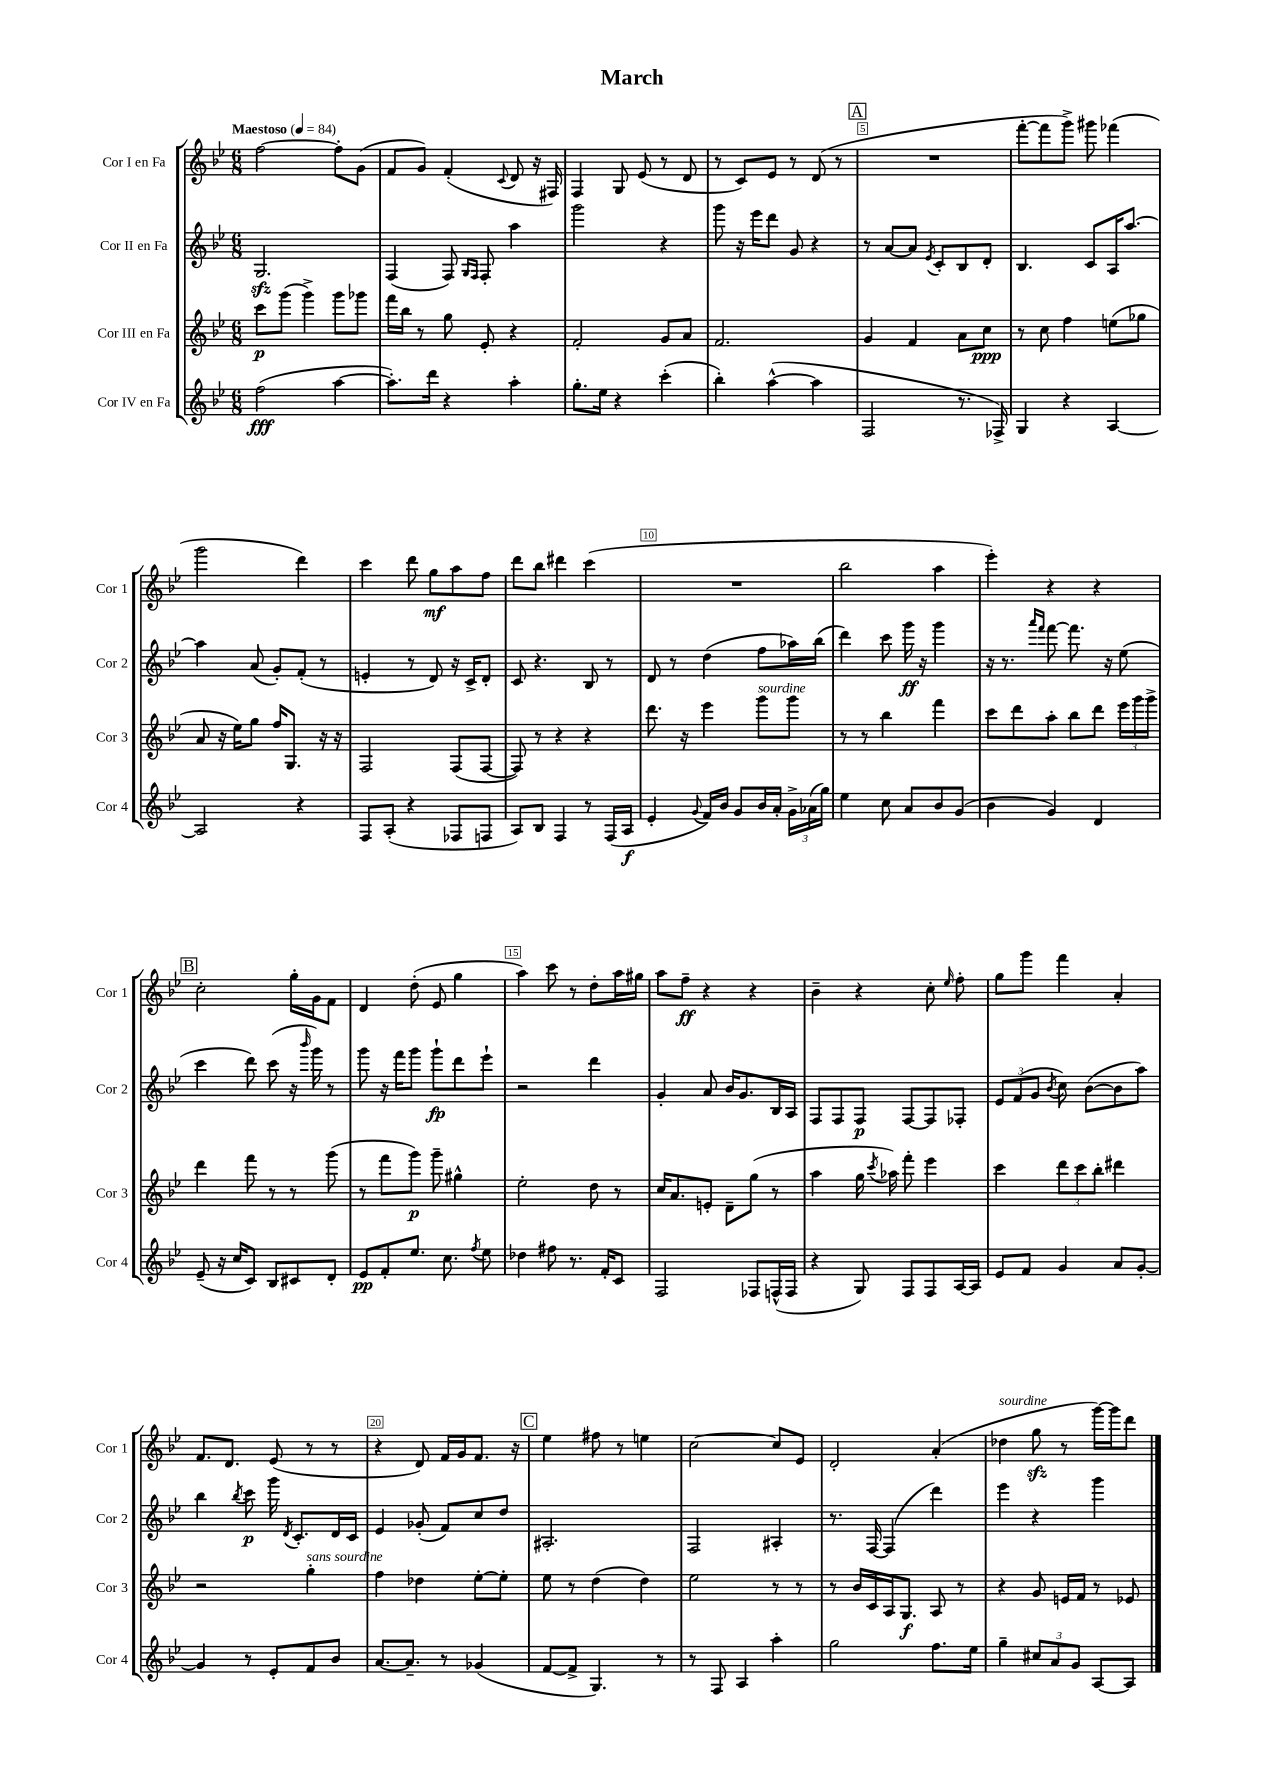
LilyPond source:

\header { title = "March" }
<<
\new StaffGroup <<
\new Staff = "s0" \with { instrumentName = "Cor I en Fa" shortInstrumentName = "Cor 1" } {
    \clef treble \key bes \major \numericTimeSignature \time 6/8 \tempo "Maestoso" 4 = 84
    \autoBeamOff f''2~ f''8[-. g'8]( |
    f'8[ g'8]) f'4-.( \appoggiatura { c'8 } d'8 r16 fis16) |
    f4 g8 ees'8( r8 d'8 |
    r8 c'8[) ees'8] r8 d'8( r8 |
    \mark \markup { \box "A" } R2. |
    f'''8[~-. f'''8 g'''8]->) gis'''8 fes'''4( |
    g'''2 d'''4) |
    c'''4 d'''8 g''8[\mf a''8 f''8] |
    d'''8[ bes''8] dis'''4 c'''4( |
    R2. |
    bes''2 a''4 |
    ees'''4-.) r4 r4 |
    \mark \markup { \box "B" } c''2-. g''16[-. g'16 f'8] |
    d'4 d''8-.( ees'8 g''4 |
    a''4) c'''8 r8 d''8[-. a''16 gis''16] |
    a''8[ f''8]--\ff r4 r4 |
    bes'4-- r4 c''8-. \grace { ees''16 } f''8-. |
    g''8[ g'''8] f'''4 a'4-. |
    f'8.[ d'8.] ees'8( r8 r8 |
    r4 d'8) f'16[ g'16 f'8.] r16 |
    \mark \markup { \box "C" } ees''4 fis''8 r8 e''4 |
    c''2~ c''8[ ees'8] |
    d'2-. a'4-.( |
    des''4^\markup { \italic "sourdine" } g''8\sfz r8 g'''16[~) g'''16 d'''8] \bar "|." |
}
\new Staff = "s1" \with { instrumentName = "Cor II en Fa" shortInstrumentName = "Cor 2" } {
    \clef treble \key bes \major \numericTimeSignature \time 6/8
    \autoBeamOff g2.\sfz |
    f4( f8) \grace { g16[ f16] } f8-. a''4 |
    g'''2 r4 |
    g'''8 r16 ees'''16[ d'''8] g'8 r4 |
    \mark \markup { \box "A" } r8 a'8[~ a'8] \acciaccatura { ees'8 } c'8[-. bes8 d'8]-. |
    bes4. c'8[ a16 a''8.]~ |
    a''4 a'8( g'8[-.) f'8]-.( r8 |
    e'4-. r8 d'8) r16 c'16[-> d'8]-. |
    c'8 r4. bes8 r8 |
    d'8 r8 d''4( f''8[ aes''16) bes''16]( |
    d'''4) c'''8 g'''16\ff r16 g'''4 |
    r16 r8. \grace { a'''16[ f'''16] } f'''8~ f'''8. r16 ees''8( |
    \mark \markup { \box "B" } c'''4 d'''8) c'''8( r16 \grace { bes'''16 } g'''16) r8 |
    g'''8 r16 f'''16[ g'''8] g'''8[-!\fp d'''8 ees'''8]-! |
    r2 d'''4 |
    g'4-. a'8 bes'16[ g'8. bes16 a16] |
    f8[ f8 f8]\p f8[~ f8 fes8]-. |
    \tuplet 3/2 { ees'8[ f'8( g'8] } \acciaccatura { bes'8 } c''8) bes'8[~( bes'8 a''8]) |
    bes''4 \acciaccatura { bes''8 } c'''8\p g'''16 \acciaccatura { d'8 } c'8.[-. d'16 c'16] |
    ees'4 ges'8-.( f'8[) c''8 d''8] |
    \mark \markup { \box "C" } ais2.-. |
    f2 ais4-. |
    r8. f16~ f4( d'''4) |
    ees'''4 r4 g'''4 \bar "|." |
}
\new Staff = "s2" \with { instrumentName = "Cor III en Fa" shortInstrumentName = "Cor 3" } {
    \clef treble \key bes \major \numericTimeSignature \time 6/8
    \autoBeamOff c'''8[\p g'''8]( g'''4->) g'''8[ ges'''8] |
    f'''16[ bes''16] r8 g''8 ees'8-. r4 |
    f'2-. g'8[ a'8] |
    f'2. |
    \mark \markup { \box "A" } g'4 f'4 a'8[ c''8]\ppp |
    r8 c''8 f''4 e''8[( ges''8] |
    a'8 r16 ees''16[) g''8] f''16[ g8.] r16 r16 |
    f2 f8[( f8]~ |
    f8) r8 r4 r4 |
    d'''8. r16 ees'''4 g'''8[^\markup { \italic "sourdine" } g'''8] |
    r8 r8 bes''4 f'''4 |
    c'''8[ d'''8 a''8]-. bes''8[ d'''8] \tuplet 3/2 { ees'''16[ g'''16 g'''16]-> } |
    \mark \markup { \box "B" } d'''4 f'''8 r8 r8 g'''8( |
    r8 f'''8[ g'''8]\p) g'''8-- gis''4-^ |
    ees''2-. d''8 r8 |
    c''16[ a'8. e'8]-. d'8[-- g''8]( r8 |
    a''4 g''16 \acciaccatura { c'''8 } aes''16) f'''8-. ees'''4 |
    c'''4 \tuplet 3/2 { d'''8[ c'''8 bes''8]-. } dis'''4 |
    r2 g''4-.^\markup { \italic "sans sourdine" } |
    f''4 des''4 ees''8[~-. ees''8]-. |
    \mark \markup { \box "C" } ees''8 r8 d''4( d''4) |
    ees''2 r8 r8 |
    r8 bes'16[ c'16 a16 g8.]\f a8 r8 |
    r4 g'8 e'16[ f'16] r8 ees'8 \bar "|." |
}
\new Staff = "s3" \with { instrumentName = "Cor IV en Fa" shortInstrumentName = "Cor 4" } {
    \clef treble \key bes \major \numericTimeSignature \time 6/8
    \autoBeamOff f''2\fff( a''4~ |
    a''8.[-.) d'''16] r4 a''4-. |
    g''8.[-. ees''16] r4 c'''4-.( |
    bes''4-.) a''4~-^( a''4 |
    \mark \markup { \box "A" } f2 r8. fes16->) |
    g4 r4 a4~ |
    a2 r4 |
    f8[ a8]-.( r4 fes8[ f8] |
    a8[) bes8] f4 r8 f16[( a16]\f |
    ees'4-. \appoggiatura { g'8 } f'16[) bes'16] g'8[ bes'16 a'16]-. \tuplet 3/2 { g'16[-> aes'16( g''16]) } |
    ees''4 c''8 a'8[ bes'8 g'8]( |
    bes'4 g'4) d'4 |
    \mark \markup { \box "B" } ees'8--( r16 c''16[ c'8]) bes8[ cis'8 d'8]-. |
    ees'8[\pp f'8-. ees''8.] c''8. \acciaccatura { f''8 } ees''8 |
    des''4 fis''8 r8. f'16[-. c'8] |
    f2 fes8[ f16-^( f16] |
    r4 g8) f8[ f8 a16~ a16] |
    ees'8[ f'8] g'4 a'8[ g'8]~-. |
    g'4 r8 ees'8[-. f'8 bes'8] |
    a'8.[~ a'8.]-- r8 ges'4( |
    \mark \markup { \box "C" } f'8[~ f'8]-> g4.) r8 |
    r8 f8 a4 a''4-. |
    g''2 f''8.[ ees''16] |
    g''4-- \tuplet 3/2 { cis''8[ a'8 g'8] } a8[~ a8] \bar "|." |
}
>>
>>
\layout { \context { \Score \override BarNumber.break-visibility = ##(#f #t #t) barNumberVisibility = #(every-nth-bar-number-visible 5) \override BarNumber.stencil = #(make-stencil-boxer 0.1 0.3 ly:text-interface::print) } }
